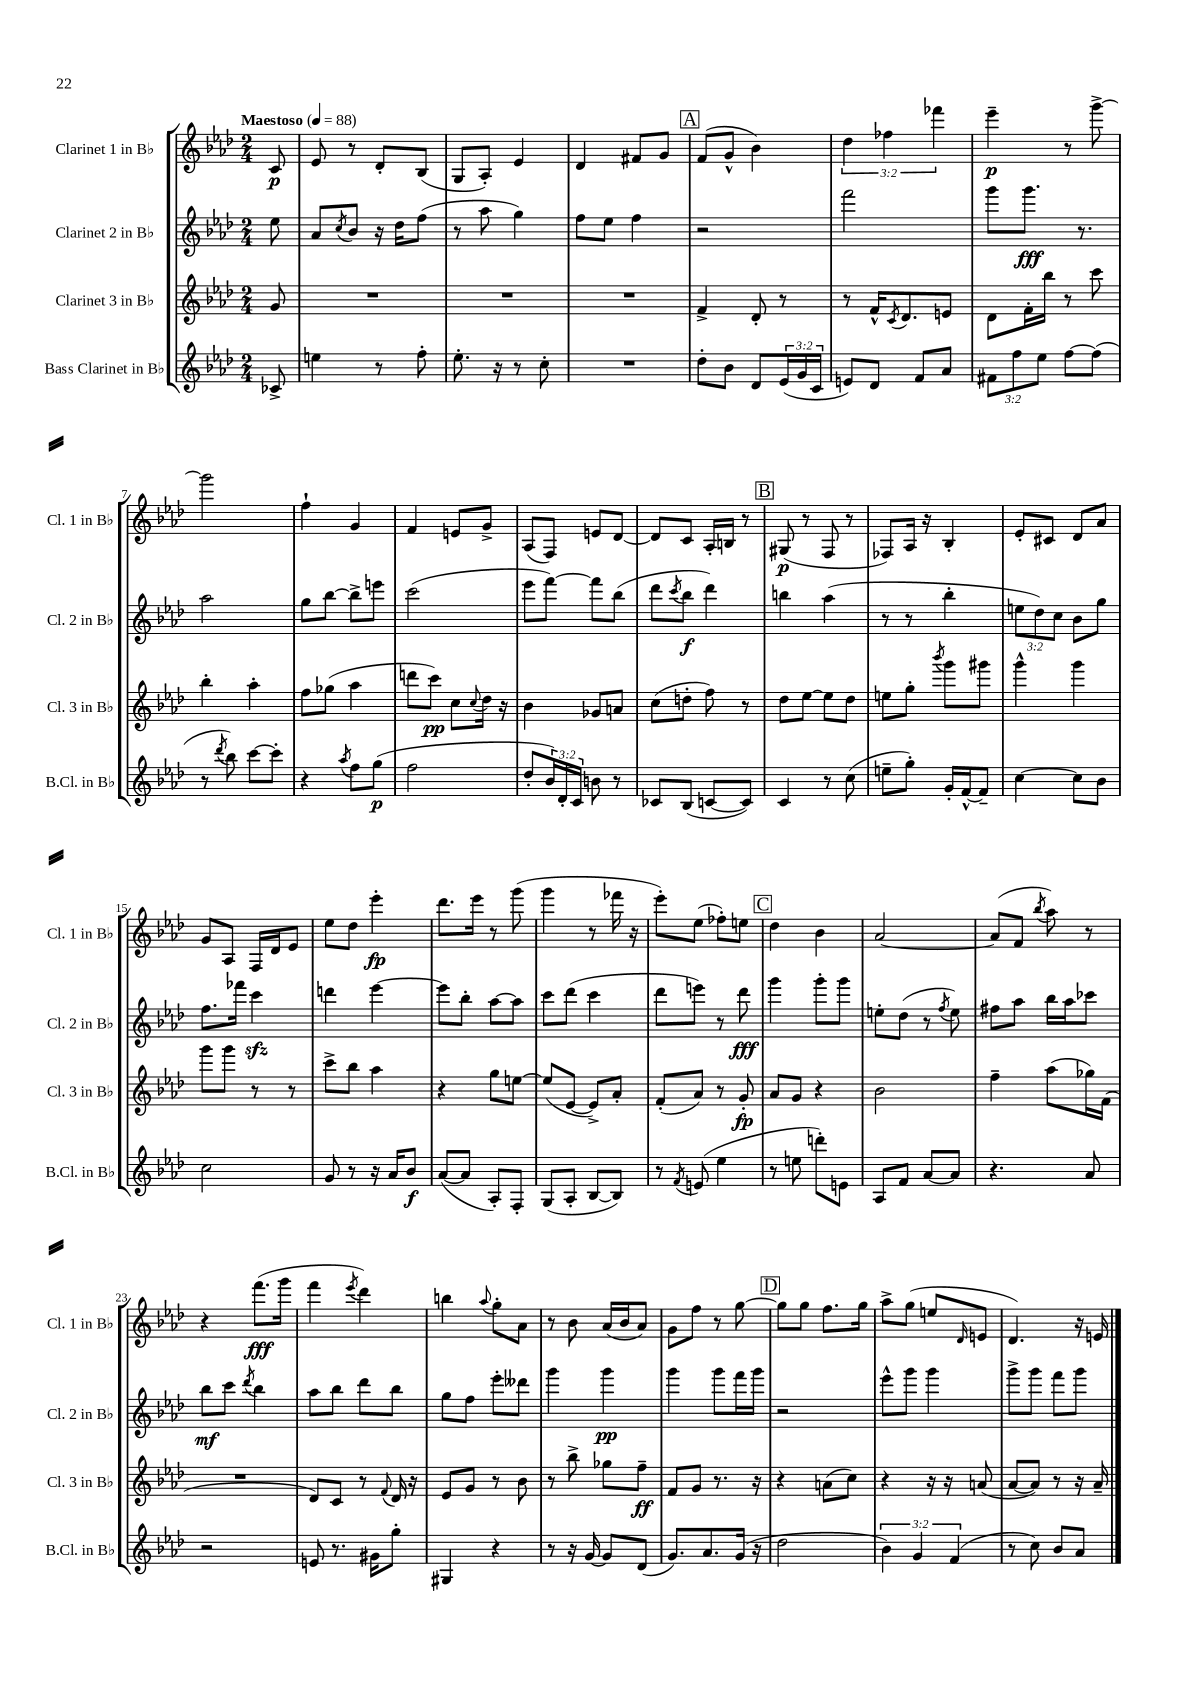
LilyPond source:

<<
\new StaffGroup <<
\new Staff = "s0" \with { instrumentName = "Clarinet 1 in Bb" shortInstrumentName = "Cl. 1 in Bb" } {
    \clef treble \key aes \major \numericTimeSignature \time 2/4 \override Staff.TupletNumber.text = #tuplet-number::calc-fraction-text \partial 8 \tempo "Maestoso" 4 = 88
    c'8\p |
    ees'8 r8 des'8-. bes8( |
    g8 aes8-.) ees'4 |
    des'4 fis'8 g'8 |
    \mark \markup { \box "A" } f'8( g'8-^ bes'4) |
    \tuplet 3/2 { des''4 fes''4 fes'''4 } |
    ees'''4--\p r8 g'''8~-> |
    g'''2 |
    f''4-! g'4 |
    f'4 e'8 g'8-> |
    aes8( f8) e'8 des'8~ |
    des'8 c'8 aes16-. b16 r8 |
    \mark \markup { \box "B" } gis8\p( r8 f8 r8 |
    fes8) aes16 r16 bes4-. |
    ees'8-. cis'8 des'8 aes'8 |
    g'8 aes8 f16 des'16 ees'8 |
    ees''8 des''8 ees'''4-.\fp |
    des'''8. ees'''16 r8 g'''8( |
    g'''4 r8 fes'''16 r16 |
    ees'''8-.) ees''8( fes''8-.) e''8 |
    \mark \markup { \box "C" } des''4 bes'4 |
    aes'2~ |
    aes'8( f'8 \acciaccatura { bes''8 } aes''8) r8 |
    r4 f'''8.\fff( g'''16 |
    f'''4 \acciaccatura { ees'''8 } des'''4) |
    b''4 \appoggiatura { aes''8 } g''8-. aes'8 |
    r8 bes'8 aes'16( bes'16 aes'8) |
    g'8 f''8 r8 g''8~ |
    \mark \markup { \box "D" } g''8 g''8 f''8. g''16 |
    aes''8-> g''8( e''8 \grace { des'16 } e'8 |
    des'4.) r16 e'16 \bar "|." |
}
\new Staff = "s1" \with { instrumentName = "Clarinet 2 in Bb" shortInstrumentName = "Cl. 2 in Bb" } {
    \clef treble \key aes \major \numericTimeSignature \time 2/4 \override Staff.TupletNumber.text = #tuplet-number::calc-fraction-text \partial 8
    ees''8 |
    aes'8 \acciaccatura { c''8 } bes'8 r16 des''16 f''8( |
    r8 aes''8 g''4) |
    f''8 ees''8 f''4 |
    \mark \markup { \box "A" } r2 |
    f'''2 |
    g'''8 g'''8.\fff r8. |
    aes''2 |
    g''8 bes''8~ bes''8-> e'''8 |
    c'''2( |
    ees'''8 f'''8~) f'''8 bes''8( |
    des'''8 \acciaccatura { c'''8 } bes''8\f des'''4) |
    \mark \markup { \box "B" } b''4 aes''4( |
    r8 r8 bes''4-. |
    \tuplet 3/2 { e''8 des''8) c''8 } bes'8 g''8 |
    f''8. fes'''16 c'''4\sfz |
    d'''4 ees'''4~ |
    ees'''8 bes''8-. aes''8~ aes''8 |
    c'''8 des'''8( c'''4 |
    des'''8 e'''8) r8 des'''8\fff |
    \mark \markup { \box "C" } g'''4 g'''8-. g'''8 |
    e''8-. des''8( r8 \acciaccatura { f''8 } e''8) |
    fis''8 aes''8 bes''16 aes''16 ces'''8 |
    bes''8\mf c'''8 \acciaccatura { des'''8 } bes''4 |
    aes''8 bes''8 des'''8 bes''8 |
    g''8 f''8 ees'''8-. deses'''8 |
    g'''4 g'''4\pp |
    g'''4 g'''8 f'''16 g'''16 |
    \mark \markup { \box "D" } r2 |
    ees'''8-^ g'''8 g'''4 |
    g'''8-> g'''8 f'''8 g'''8 \bar "|." |
}
\new Staff = "s2" \with { instrumentName = "Clarinet 3 in Bb" shortInstrumentName = "Cl. 3 in Bb" } {
    \clef treble \key aes \major \numericTimeSignature \time 2/4 \partial 8
    g'8 |
    R2 |
    R2 |
    R2 |
    \mark \markup { \box "A" } f'4-> des'8-. r8 |
    r8 f'16-^ \acciaccatura { c'8 } des'8. e'8 |
    des'8 f'16-. bes''16 r8 c'''8 |
    bes''4-. aes''4-. |
    f''8 ges''8( aes''4 |
    d'''8 c'''8\pp) c''8 \appoggiatura { c''8 } des''16 r16 |
    bes'4 ges'8 a'8 |
    c''8( d''8-. f''8) r8 |
    \mark \markup { \box "B" } des''8 ees''8~ ees''8 des''8 |
    e''8 g''8-. \acciaccatura { bes'''8 } g'''8 gis'''8 |
    g'''4-^ g'''4 |
    g'''8 g'''8 r8 r8 |
    c'''8-> bes''8 aes''4 |
    r4 g''8 e''8~ |
    e''8( ees'8~ ees'8->) aes'8-. |
    f'8-.( aes'8) r8 g'8-.\fp |
    \mark \markup { \box "C" } aes'8 g'8 r4 |
    bes'2 |
    f''4-- aes''8( ges''16) f'16( |
    R2 |
    des'8) c'8 r8 \appoggiatura { f'8 } des'16 r16 |
    ees'8 g'8 r8 bes'8 |
    r8 bes''8-> ges''8 f''8--\ff |
    f'8 g'8 r8. r16 |
    \mark \markup { \box "D" } r4 a'8( c''8) |
    r4 r16 r16 a'8( |
    aes'8~ aes'8) r8 r16 aes'16-- \bar "|." |
}
\new Staff = "s3" \with { instrumentName = "Bass Clarinet in Bb" shortInstrumentName = "B.Cl. in Bb" } {
    \clef treble \key aes \major \numericTimeSignature \time 2/4 \override Staff.TupletNumber.text = #tuplet-number::calc-fraction-text \partial 8
    ces'8-> |
    e''4 r8 f''8-. |
    ees''8.-. r16 r8 c''8-. |
    R2 |
    \mark \markup { \box "A" } des''8-. bes'8 des'8 \tuplet 3/2 { ees'16( g'16 c'16 } |
    e'8) des'8 f'8 aes'8 |
    \tuplet 3/2 { fis'8 f''8 ees''8 } f''8~ f''8( |
    r8 \acciaccatura { des'''8 } bes''8) c'''8~ c'''8-. |
    r4 \acciaccatura { aes''8 } f''8 g''8\p( |
    f''2 |
    des''8-. \tuplet 3/2 { bes'16) des'16-. c'16 } b'8 r8 |
    ces'8 bes8( c'8~ c'8) |
    \mark \markup { \box "B" } c'4 r8 c''8( |
    e''8-- g''8-.) g'16-. f'16~-^ f'8-- |
    c''4~ c''8 bes'8 |
    c''2 |
    g'8 r8 r16 aes'16 bes'8\f |
    aes'8~( aes'8 aes8-.) f8-. |
    g8( aes8-. bes8~ bes8) |
    r8 \acciaccatura { f'8 } e'8( ees''4 |
    \mark \markup { \box "C" } r8 e''8 d'''8-.) e'8 |
    aes8 f'8 aes'8~ aes'8 |
    r4. aes'8 |
    r2 |
    e'8 r8. gis'16 g''8-. |
    gis4 r4 |
    r8 r16 g'16~ g'8 des'8( |
    g'8.) aes'8. g'16( r16 |
    \mark \markup { \box "D" } des''2 |
    \tuplet 3/2 { bes'4) g'4 f'4( } |
    r8 c''8) bes'8 aes'8 \bar "|." |
}
>>
>>
